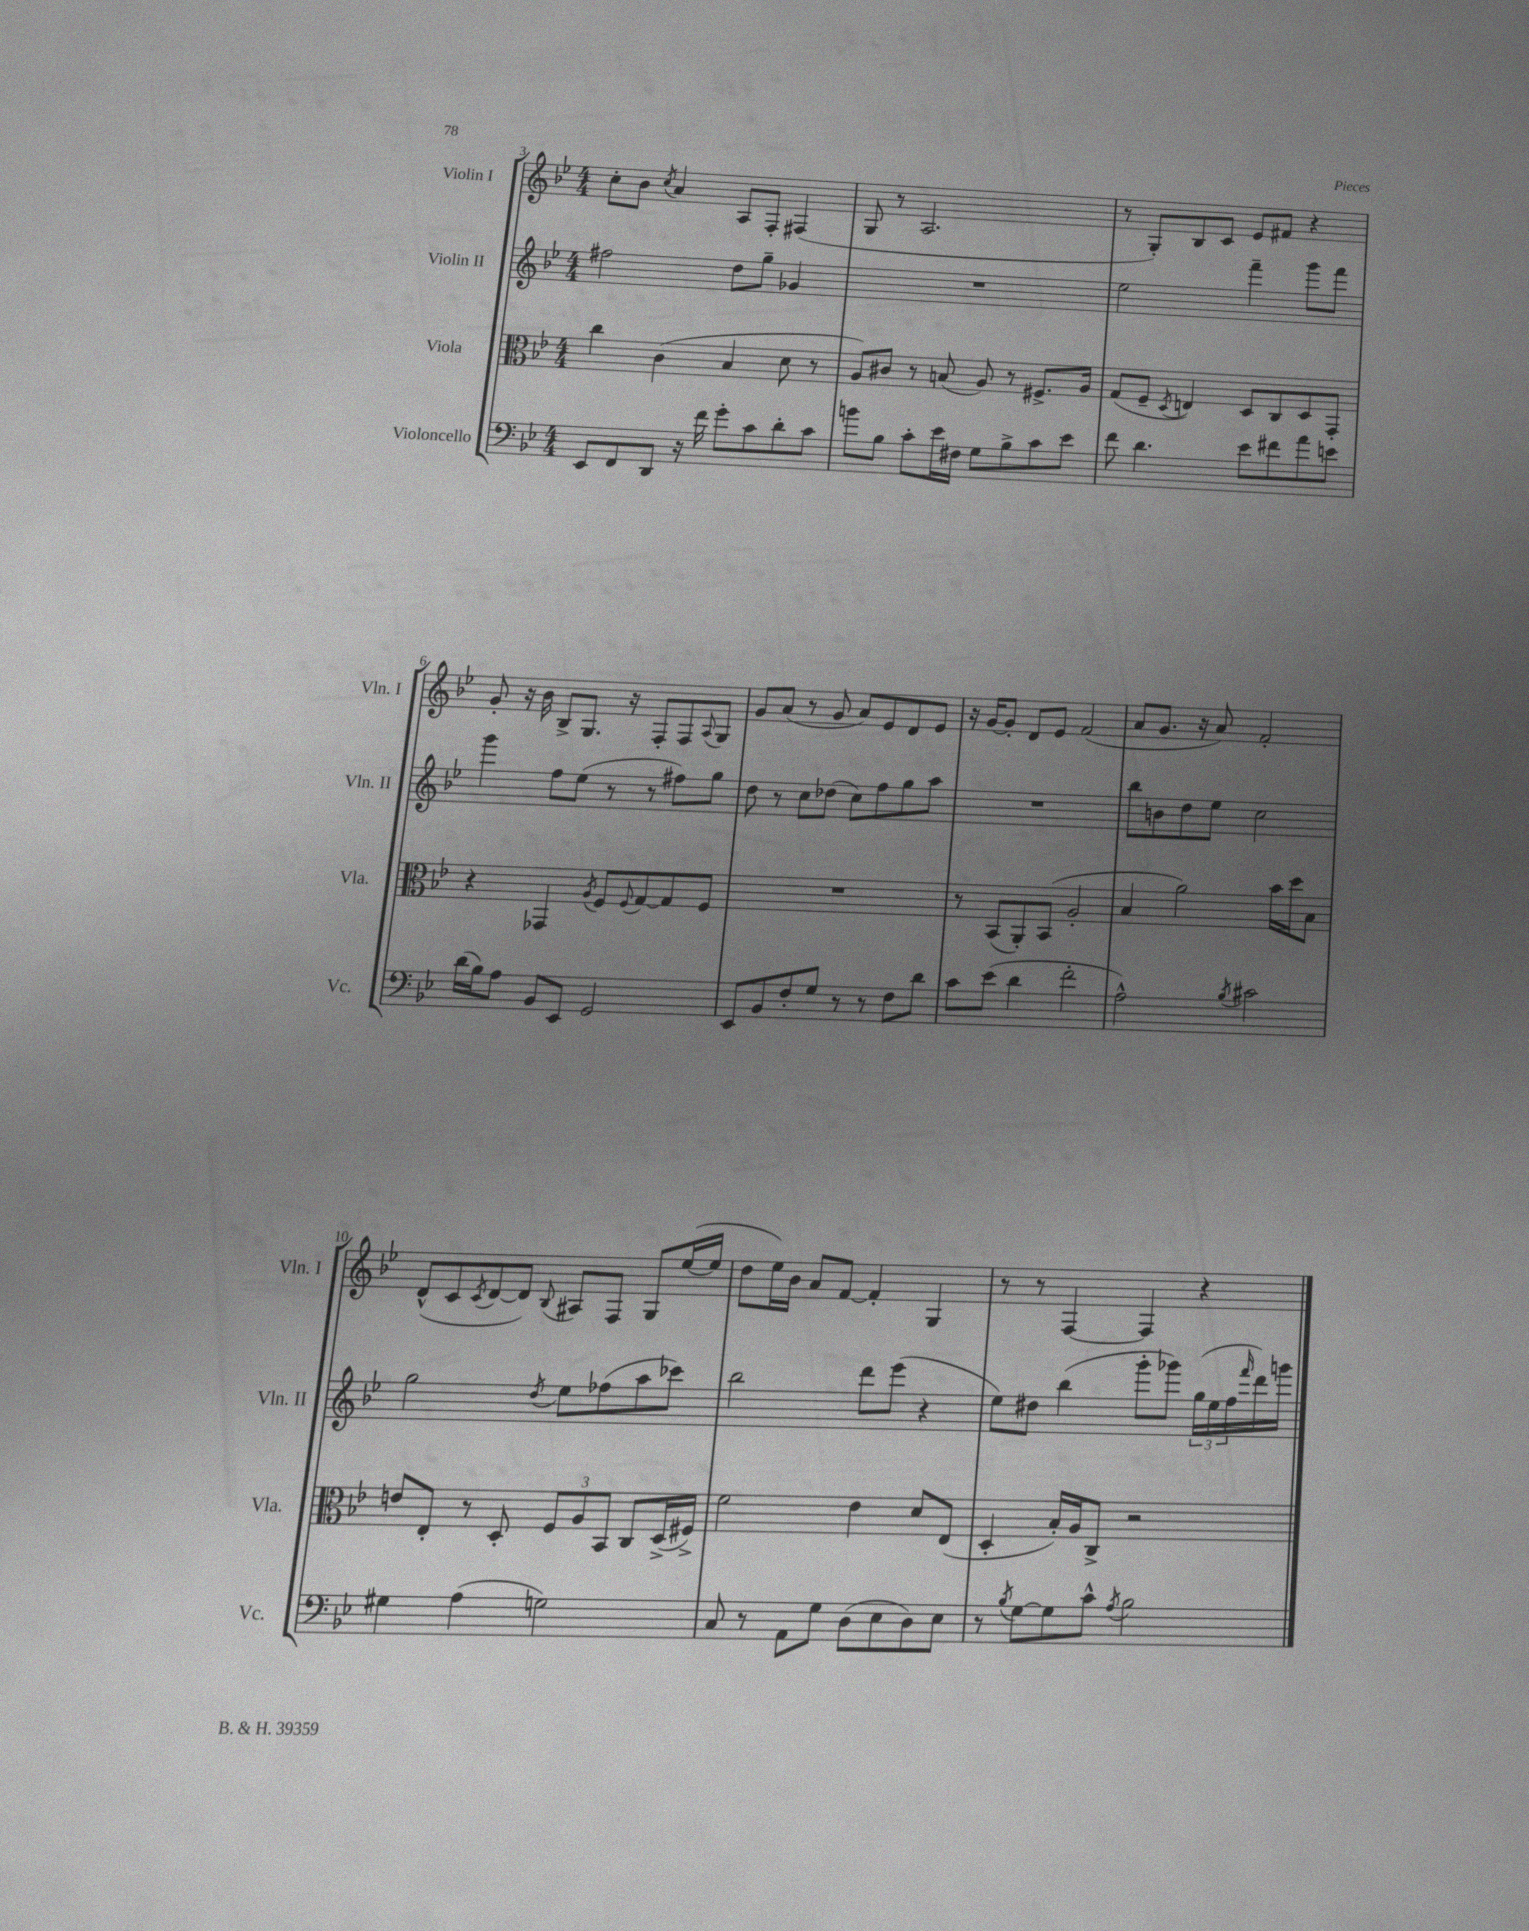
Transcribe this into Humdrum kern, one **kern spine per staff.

**kern	**kern	**kern	**kern
*part4	*part3	*part2	*part1
*staff4	*staff3	*staff2	*staff1
*I"Violoncello	*I"Viola	*I"Violin II	*I"Violin I
*I'Vc.	*I'Vla.	*I'Vln. II	*I'Vln. I
*clefF4	*clefC3	*clefG2	*clefG2
*k[b-e-]	*k[b-e-]	*k[b-e-]	*k[b-e-]
*M4/4	*M4/4	*M4/4	*M4/4
=3	=3	=3	=3
8EE-/L	4cc\	2ff#X\	8cc'\L
8FF/	.	.	8b-\J
.	.	.	8qcc/
8DD/J	(4c\	.	4a/
16r	.	.	.
16f\	.	.	.
8g'\L	4B-/	8dd\L	8A/L
8c\	.	8gg~\J	8F'/J
8d'\	8d\	4g-X/	(4F#X/
8c\J	8r	.	.
=4	=4	=4	=4
8bn\L	8A/L)	1r	8G/
8B-\J	8c#X/J	.	8r
8c'\L	8r	.	2.A/
16e-\L	(8Bn/	.	.
16F#X\JJ	.	.	.
8G\L	8A/)	.	.
8B-^\	8r	.	.
8c\	8.F#X^/L	.	.
8e-\J	.	.	.
.	16A/Jk	.	.
=5	=5	=5	=5
8f\	(8G/L	2ee-\	8r
4.d\	8F~/J	.	8G'/L)
.	8qD/	.	.
.	4En/)	.	8B-/
.	.	.	8c/J
8e-\L	8D/L	4fff~\	8e-/L
8f#X\	8C/	.	8f#X/J
8a\	8D/	8ggg\L	4r
8en\J	8GG'/J	8fff\J	.
!!LO:LB:g=z
=6	=6	=6	=6
(16d\LL	4r	4ggg\	8g'/
16B-\J)	.	.	.
8A\J	.	.	16r
.	.	.	16b-\
8BB-/L	4GG-X/	8ff\L	8B-^/L
8EE-/J	.	(8ee-\J	8.G/J
.	8qA/	.	.
2GG/	8F/L	8r	.
.	.	.	16r
.	8qqF/	.	.
.	[8G/	8r	8F'/L
.	8G/]	8ff#X\L)	8F/
.	.	.	8qqA/
.	8F/J	8gg\J	8G/J
=7	=7	=7	=7
8EE-/L	1r	8dd\	8g/L
8BB-/	.	8r	(8a/J
8F'/	.	8cc\L	8r
8G/J	.	(8dd-X\J	8g/
8r	.	8cc\L)	8a/L)
8r	.	8ff\	8e-/
8F\L	.	8gg\	8d/
8d\J	.	8aa\J	8e-/J
=8	=8	=8	=8
8c\L	8r	1r	16r
.	.	.	[16g/KL
(8e-\J	(8BB-/L	.	8g'/J]
4d\	8AA'/)	.	8d/L
.	(8BB-/J	.	8e-/J
2f'\	2A'/	.	(2f/
=9	=9	=9	=9
2A^^\)	4B-/	8bb-\L	8a/L
.	.	8bn\	8.g/J
.	2a\)	8dd\	.
.	.	.	16r
.	.	8ee-\J	8a/)
8qB-/	.	.	.
2c#X\	.	2cc\	2f'/
.	16b-\LL	.	.
.	16dd\J	.	.
.	8B-\J	.	.
!!LO:LB:g=z
=10	=10	=10	=10
4G#X\	8en/L	2gg\	(8d^^/L
.	8E-'/J	.	8c/
.	.	.	8qc/
(4A\	8r	.	[8d/
.	8D'/	.	8d/J])
.	.	8qdd/	8qqB-/
2Gn\)	12F/L	8ee-\L	8A#X/L
.	12A/	.	.
.	.	(8ff-X\	8F/J
.	12BB-/J	.	.
.	8C/L	8aa\	8G/L
.	(16D^/L	8ccc-X\J)	([16ee-/L
.	16F#X^/JJ)	.	16ee-/JJ]
=11	=11	=11	=11
8C/	2f\	2bb-\	8dd\L
8r	.	.	16ee-\L)
.	.	.	16b-\JJ
8AA\L	.	.	8a/L
8G\J	.	.	[8f/J
(8D\L	4e-\	8ddd\L	4f'/]
8E-\	.	(8eee-\J	.
8D\)	8d/L	4r	4G/
8E-\J	(8E-/J	.	.
=12	=12	=12	=12
8r	4D'/	8ee-\L)	8r
8qB-/	.	.	.
[8G\L	.	8dd#X\J	8r
8G\]	16B-'/LL)	(4bb-\	[4F/
.	16A/J	.	.
8c^^\J	8C^/J	.	.
8qA/	.	.	.
2B-\	2r	8ggg'\L	4F/]
.	.	8ggg-X\J)	.
.	.	(24gg\LL	4r
.	.	24ee-\	.
.	.	24ff\	.
.	.	16qqfff/	.
.	.	16ddd\)	.
.	.	16gggn\JJ	.
==	==	==	==
*-	*-	*-	*-
